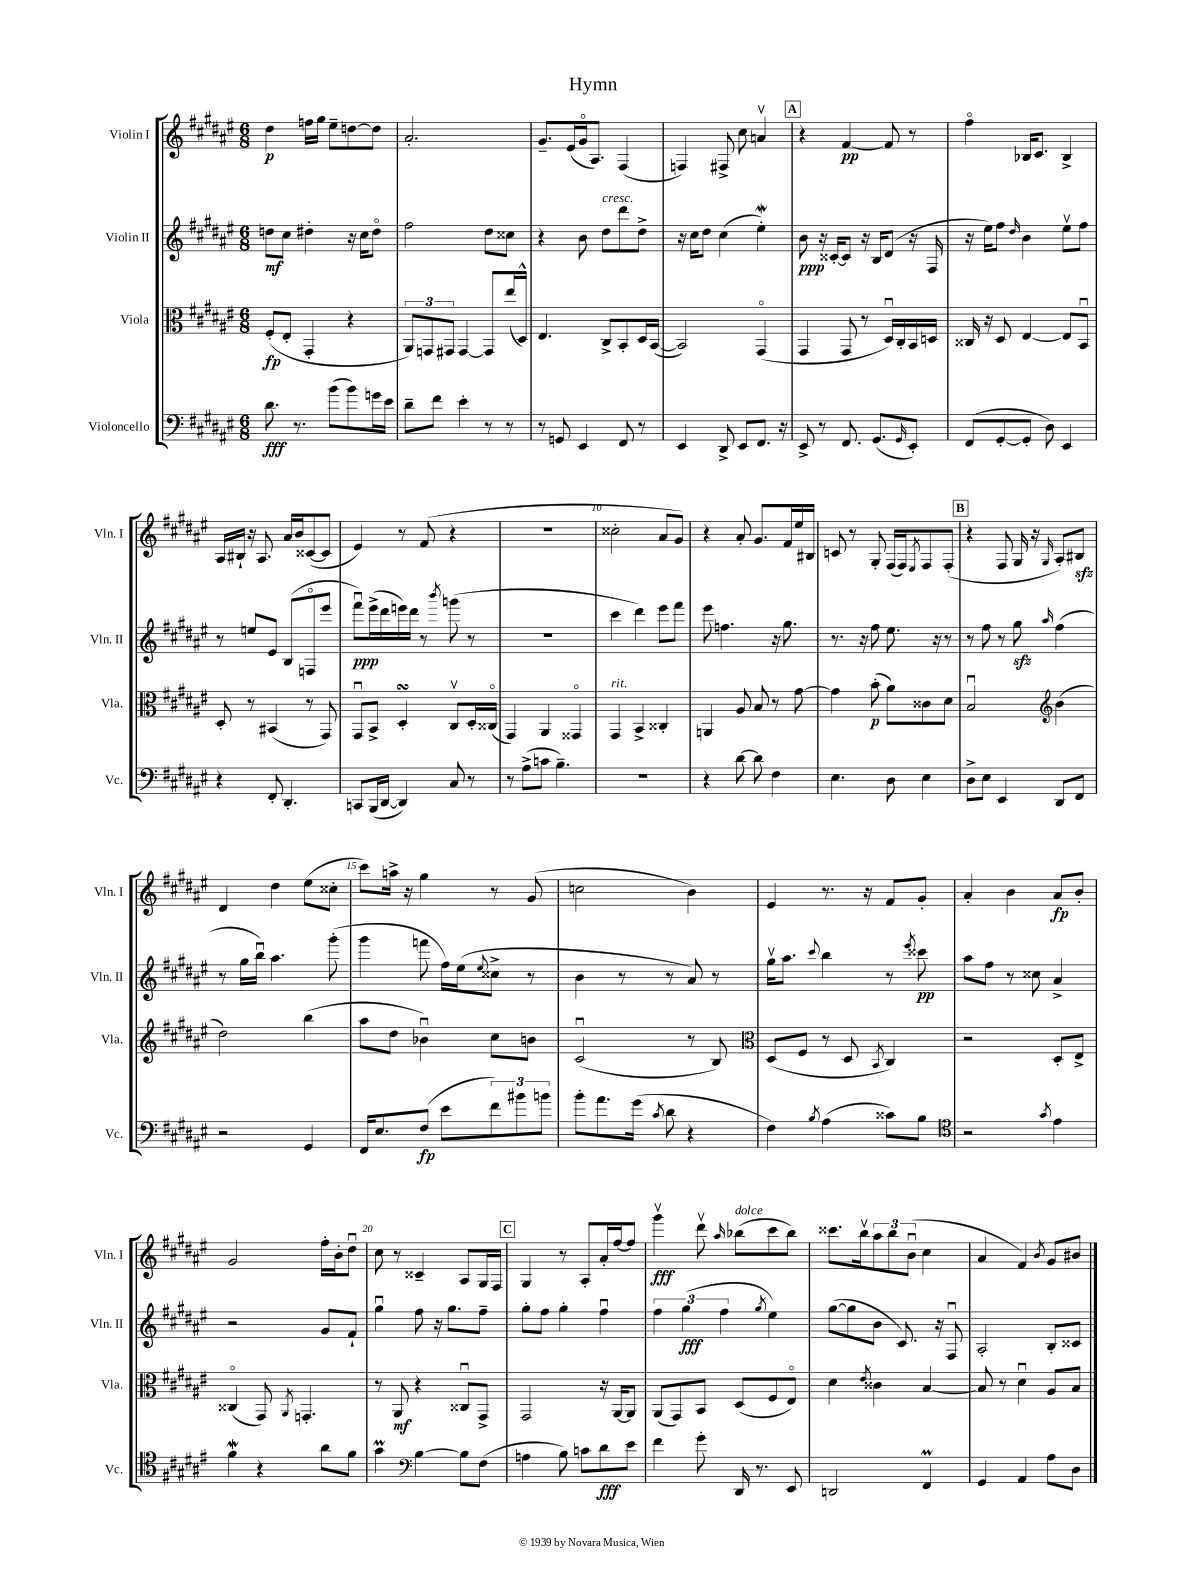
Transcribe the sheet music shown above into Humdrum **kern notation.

**kern	**dynam	**kern	**dynam	**kern	**dynam	**kern	**dynam
*part4	*part4	*part3	*part3	*part2	*part2	*part1	*part1
*staff4	*staff4	*staff3	*staff3	*staff2	*staff2	*staff1	*staff1
*I"Violoncello	*	*I"Viola	*	*I"Violin II	*	*I"Violin I	*
*I'Vc.	*	*I'Vla.	*	*I'Vln. II	*	*I'Vln. I	*
*clefF4	*	*clefC3	*	*clefG2	*	*clefG2	*
*k[f#c#g#d#a#e#]	*	*k[f#c#g#d#a#e#]	*	*k[f#c#g#d#a#e#]	*	*k[f#c#g#d#a#e#]	*
*M6/8	*	*M6/8	*	*M6/8	*	*M6/8	*
=1	=1	=1	=1	=1	=1	=1	=1
8.d#\	fff	(8F#'/L	fp	8ddn\L	mf	4dd#\	p
.	.	8E#'/J	.	8cc#\J	.	.	.
8.r	.	.	.	.	.	.	.
.	.	4GG#'/	.	4dd#X'\	.	16ffn\LL	.
.	.	.	.	.	.	16gg#\JJ	.
(8b\L	.	.	.	.	.	8ee#~\L	.
8b\)	.	4r	.	16r	.	[8ddn\	.
.	.	.	.	16cc#\KL	.	.	.
16gn\L	.	.	.	8dd#\J	.	8dd\J]	.
16e#\JJ	.	.	.	.	.	.	.
=2	=2	=2	=2	=2	=2	=2	=2
8d#~\L	.	12AA#/L)	.	2ff#\	.	2.a#'/	.
.	.	12GGn/	.	.	.	.	.
8f#\J	.	.	.	.	.	.	.
.	.	12GG#X/J	.	.	.	.	.
4e#'\	.	[4GG#/	.	.	.	.	.
8r	.	8GG#/L]	.	8dd#\L	.	.	.
8r	.	(16ee#/L	.	8cc##X\J	.	.	.
.	.	16D#^^/JJ)	.	.	.	.	.
=3	=3	=3	=3	=3	=3	=3	=3
8r	.	4.E#/	.	4r	.	8.g#~/L	.
8GGn/	.	.	.	.	.	.	.
.	.	.	.	.	.	(16e#/L	.
4EE#/	.	.	.	8b\	.	16g#/J	.
.	.	.	.	.	.	8.A#/J)	.
!	!	!	!	!LO:TX:a:i:t=cresc.	!	!	!
.	.	8C#^/L	.	8dd#\L	.	.	.
8FF#/	.	8BB'/	.	8ddd#\	.	(4F#/	.
8r	.	16D#/L	.	8dd#^\J	.	.	.
.	.	([16BB/JJ	.	.	.	.	.
=4	=4	=4	=4	=4	=4	=4	=4
4EE#/	.	2BB/])	.	16r	.	4Fn/)	.
.	.	.	.	16cc#\KL	.	.	.
.	.	.	.	8dd#\J	.	.	.
8DD#^/	.	.	.	(4cc#\	.	8F#X^/	.
8EE#/L	.	.	.	.	.	8cc#\	.
8.FF#/J	.	(4GG#/	.	4ee#W'\)	.	4anv/	.
16r	.	.	.	.	.	.	.
!!LO:REH:place=s1:t=A
=5	=5	=5	=5	=5	=5	=5	=5
8EE#^/	.	4GG#/	.	8b\	ppp	4r	.
8r	.	.	.	16r	.	.	.
.	.	.	.	[16c##X'/KL	.	.	.
8.FF#/	.	8GG#/	.	8c##/J]	.	[4f#/	pp
.	.	8r	.	16r	.	.	.
(8.GG#/L	.	.	.	16B/KL	.	.	.
.	.	16D#u/LL)	.	(8d#/J	.	8f#/]	.
.	.	16C#'/	.	.	.	.	.
16qqGG#/	.	.	.	.	.	.	.
8EE#'/J)	.	16BB/	.	16r	.	8r	.
.	.	16Dn/JJ	.	16F#/	.	.	.
=6	=6	=6	=6	=6	=6	=6	=6
(8FF#/L	.	16C##X/	.	16r	.	4ff#\	.
.	.	16r	.	16ee#\KL)	.	.	.
[8GG#'/	.	8D#/	.	8ff#\J	.	.	.
.	.	.	.	16qqdd#/	.	.	.
8GG#'/J]	.	[4E#/	.	4b\	.	16B-X/KL	.
.	.	.	.	.	.	8.c#/J	.
8D#\)	.	.	.	.	.	.	.
4EE#/	.	8E#/L]	.	8ee#v\L	.	4B-^/	.
.	.	8BBu/J	.	8ff#\J	.	.	.
!!LO:LB:g=z
=7	=7	=7	=7	=7	=7	=7	=7
4r	.	8D#'/	.	8r	.	16A#/LL	.
.	.	.	.	.	.	16B#X`/JJ	.
.	.	8r	.	8een/L	.	16r	.
.	.	.	.	.	.	8.A#/	.
8FF#'/	.	(4BB#X/	.	8e#/J	.	.	.
4.DD#'/	.	.	.	(8B/L	.	16a#/LL	.
.	.	.	.	.	.	16b/J	.
.	.	8r	.	8Fn/	.	([8c##X/	.
.	.	8GG#/)	.	8eee#/J	.	8c##/J]	.
=8	=8	=8	=8	=8	=8	=8	=8
8CCn/L	.	8GG#u/L	.	8fff#u\L)	ppp	4e#/)	.
(16BBB/L	.	8BB^/J	.	(16eee#^\L	.	.	.
[16DD#/JJ	.	.	.	16ddd#\	.	.	.
4DD#/])	.	4D#sSSS'/	.	16eeen\)	.	8r	.
.	.	.	.	16ddd#\JJ	.	.	.
.	.	.	.	8r	.	(8f#/	.
.	.	.	.	8qbbb/	.	.	.
8C#/	.	8C#v/L	.	(8gggn\	.	4r	.
8r	.	16D#'/L	.	8r	.	.	.
.	.	(16C##X/JJ	.	.	.	.	.
=9	=9	=9	=9	=9	=9	=9	=9
8r	.	4GG#/)	.	2.r	.	2.r	.
(8A#^\L	.	.	.	.	.	.	.
8cn\J	.	4AA#/	.	.	.	.	.
4.B~\)	.	.	.	.	.	.	.
.	.	4GG##X/	.	.	.	.	.
=10	=10	=10	=10	=10	=10	=10	=10
!	!	!LO:TX:a:i:t=rit.	!	!	!	!	!
2.r	.	4GG#/	.	4ccc#\	.	2cc##X'\	.
.	.	4BB^/	.	4ddd#\)	.	.	.
.	.	4C##X'/	.	8eee#\L	.	8a#/L	.
.	.	.	.	8fff#\J	.	8g#/J)	.
=11	=11	=11	=11	=11	=11	=11	=11
4r	.	4AAn/	.	8eee#\	.	4r	.
.	.	.	.	4.ffn\	.	.	.
[8d#\	.	8A#/	.	.	.	8a#'/	.
8d#\]	.	8B/	.	.	.	8.g#/L	.
4F#\	.	8r	.	16r	.	.	.
.	.	.	.	8.gg#\	.	16f#/L	.
.	.	[8g#\	.	.	.	16ee#/	.
.	.	.	.	.	.	16B#X/JJ	.
=12	=12	=12	=12	=12	=12	=12	=12
4.E#\	.	4g#\]	.	8.r	.	8cn/	.
.	.	.	.	.	.	8r	.
.	.	.	.	16r	.	.	.
.	.	(8b'\	p	8ff#\	.	8G#'/	.
8D#\	.	8a#\L)	.	8.ee#\	.	(16F#/LL	.
.	.	.	.	.	.	16F#/J)	.
.	.	.	.	.	.	8qE#/	.
4E#\	.	8c##X\	.	.	.	8F#/	.
.	.	.	.	16r	.	.	.
.	.	8d#\J	.	8r	.	(8F#'/J	.
!!LO:REH:place=s1:t=B
=13	=13	=13	=13	=13	=13	=13	=13
8D#^\L	.	2Bu/	.	8r	.	4r	.
8E#\J	.	.	.	8ff#\	.	.	.
4EE#/	.	.	.	8r	.	8F#/	.
.	.	.	.	8gg#zz\	.	16G#/	.
.	.	.	.	.	.	16r	.
*	*	*clefG2	*	*	*	*	*
.	.	.	.	16qqaa#/	.	16qqG#/	.
8DD#/L	.	(4b\	.	(4ff#\	.	8A#'/L)	.
8FF#/J	.	.	.	.	.	8B#Xzz/J	.
!!LO:LB:g=z
=14	=14	=14	=14	=14	=14	=14	=14
2r	.	2dd#\)	.	8r	.	4d#/	.
.	.	.	.	16gg#\LL	.	.	.
.	.	.	.	16bbu\JJ)	.	.	.
.	.	.	.	4.aa#\	.	4dd#\	.
4GG#/	.	(4bb\	.	.	.	(8ee#\L	.
.	.	.	.	(8ggg#'\	.	8cc##X'\J	.
=15	=15	=15	=15	=15	=15	=15	=15
16FF#/KL	.	8aa#\L	.	4ggg#\	.	8ccc#\L)	.
8.E#/	.	.	.	.	.	.	.
.	.	8dd#\J	.	.	.	16aan^\Jk	.
.	.	.	.	.	.	16r	.
(8F#/J	fp	4b-Xu\)	.	8fffn\	.	4gg#\	.
8e#\L	.	.	.	16ff#\LL)	.	.	.
.	.	.	.	(16ee#\J	.	.	.
.	.	.	.	8qqee#/	.	.	.
12f#\)	.	8cc#\L	.	8cc##X^\J	.	8r	.
12b#X\	.	.	.	.	.	.	.
.	.	8bn\J	.	8r	.	(8g#/	.
12bn\J	.	.	.	.	.	.	.
=16	=16	=16	=16	=16	=16	=16	=16
8b'\L	.	(2c#u/	.	4b\	.	2ccn\	.
8.a#\	.	.	.	.	.	.	.
.	.	.	.	8r	.	.	.
(16g#\Jk	.	.	.	.	.	.	.
8qc#/	.	.	.	.	.	.	.
8d#\	.	.	.	8r	.	.	.
4r	.	8r	.	8a#/)	.	4b\)	.
.	.	8B/)	.	8r	.	.	.
=17	=17	=17	=17	=17	=17	=17	=17
*	*	*clefC3	*	*	*	*	*
4F#\)	.	(8D#/L	.	16gg#v\KL	.	4e#/	.
.	.	.	.	8.aa#\J	.	.	.
.	.	8F#/J	.	.	.	.	.
8qB/	.	.	.	8qqccc#/	.	.	.
(4A#\	.	8r	.	4bb\	.	8.r	.
.	.	8D#/	.	.	.	.	.
.	.	.	.	.	.	16r	.
.	.	8qBB/	.	.	.	.	.
8c##X\L)	.	4C#/)	.	8r	.	8f#/L	.
.	.	.	.	8qeee#/	.	.	.
8B\J	.	.	.	8ccc##X\	pp	8g#'/J	.
=18	=18	=18	=18	=18	=18	=18	=18
*clefC4	*	*	*	*	*	*	*
2r	.	2r	.	8aa#\L	.	4a#'/	.
.	.	.	.	8ff#\J	.	.	.
.	.	.	.	8r	.	4b\	.
.	.	.	.	8cc##X\	.	.	.
8qg#/	.	.	.	.	.	.	.
4e#\	.	8D#'/L	.	4a#^/	.	8a#/L	fp
.	.	8E#^/J	.	.	.	8b'/J	.
!!LO:LB:g=z
=19	=19	=19	=19	=19	=19	=19	=19
4f#w\	.	(4C##X/	.	2r	.	2g#/	.
4r	.	8GG#/)	.	.	.	.	.
.	.	8qAA#/	.	.	.	.	.
.	.	4.GGn'/	.	.	.	.	.
8a#\L	.	.	.	8g#/L	.	16ff#'\LL	.
.	.	.	.	.	.	16b'\J	.
8f#\J	.	.	.	8f#`/J	.	8dd#u\J	.
=20	=20	=20	=20	=20	=20	=20	=20
4g#M\	.	8r	.	4gg#u\	.	8cc#\	.
.	.	8AA#/	mf	.	.	8r	.
*clefF4	*	*	*	*	*	*	*
[4B\	.	4r	.	8ff#\	.	4c##X~/	.
.	.	.	.	16r	.	.	.
.	.	.	.	8.gg#\L	.	.	.
8B\L]	.	8C##Xu/L	.	.	.	8A#/L	.
(8F#\J	.	8GG#^/J	.	8ff#~\J	.	16G#/L	.
.	.	.	.	.	.	16F#/JJ	.
!!LO:REH:place=s1:t=C
=21	=21	=21	=21	=21	=21	=21	=21
4An\	.	2GG#/	.	8gg#'\L	.	4G#/	.
.	.	.	.	8ff#\J	.	.	.
8B\)	.	.	.	4gg#'\	.	8r	.
8cn\L	.	.	.	.	.	8A#'/L	.
8d#\	fff	16r	.	4ff#u\	.	16a#'/L	.
.	.	[16AA#/KL	.	.	.	[16ff#/J	.
8e#\J	.	8AA#/J]	.	.	.	8ff#/J]	.
=22	=22	=22	=22	=22	=22	=22	=22
4f#\	.	(8AA#/L	.	6ff#\	.	4ggg#v\	fff
.	.	8GG#/)	.	.	.	.	.
.	.	.	.	(6gg#\	fff	.	.
8g#'\	.	8BB/J	.	.	.	8ddd#v\	.
.	.	.	.	6ff#\	.	.	.
.	.	.	.	.	.	16qqaa#/	.
!	!	!	!	!	!	!LO:TX:a:i:t=dolce	!
16DD#/	.	(8D#/L	.	.	.	(8bb-X\L	.
8.r	.	.	.	.	.	.	.
.	.	.	.	8qgg#/	.	.	.
.	.	8F#/	.	4ee#\)	.	8ccc#\	.
8EE#/	.	8E#/J)	.	.	.	8bb-\J)	.
=23	=23	=23	=23	=23	=23	=23	=23
2DDn/	.	4d#\	.	([8gg#\L	.	8.ccc##X\L	.
.	.	.	.	8gg#\]	.	.	.
.	.	.	.	.	.	16bbv\k	.
.	.	8qe#/	.	.	.	.	.
.	.	4c##X\	.	8b\J	.	12aa#\	.
.	.	.	.	.	.	12bb\	.
.	.	.	.	8.c#/)	.	.	.
.	.	.	.	.	.	(12bu\J	.
4FF#M/	.	[4B/	.	.	.	4cc#\	.
.	.	.	.	16r	.	.	.
.	.	.	.	8F#u/	.	.	.
=24	=24	=24	=24	=24	=24	=24	=24
4GG#/	.	8B/]	.	2A#'/	.	4a#/	.
.	.	8r	.	.	.	.	.
4AA#/	.	4d#u\	.	.	.	4f#/)	.
.	.	.	.	.	.	8qb/	.
8A#\L	.	8A#/L	.	8B'/L	.	8g#/L	.
8D#\J	.	8B/J	.	8c##X/J	.	8b#X/J	.
==	==	==	==	==	==	==	==
*-	*-	*-	*-	*-	*-	*-	*-
